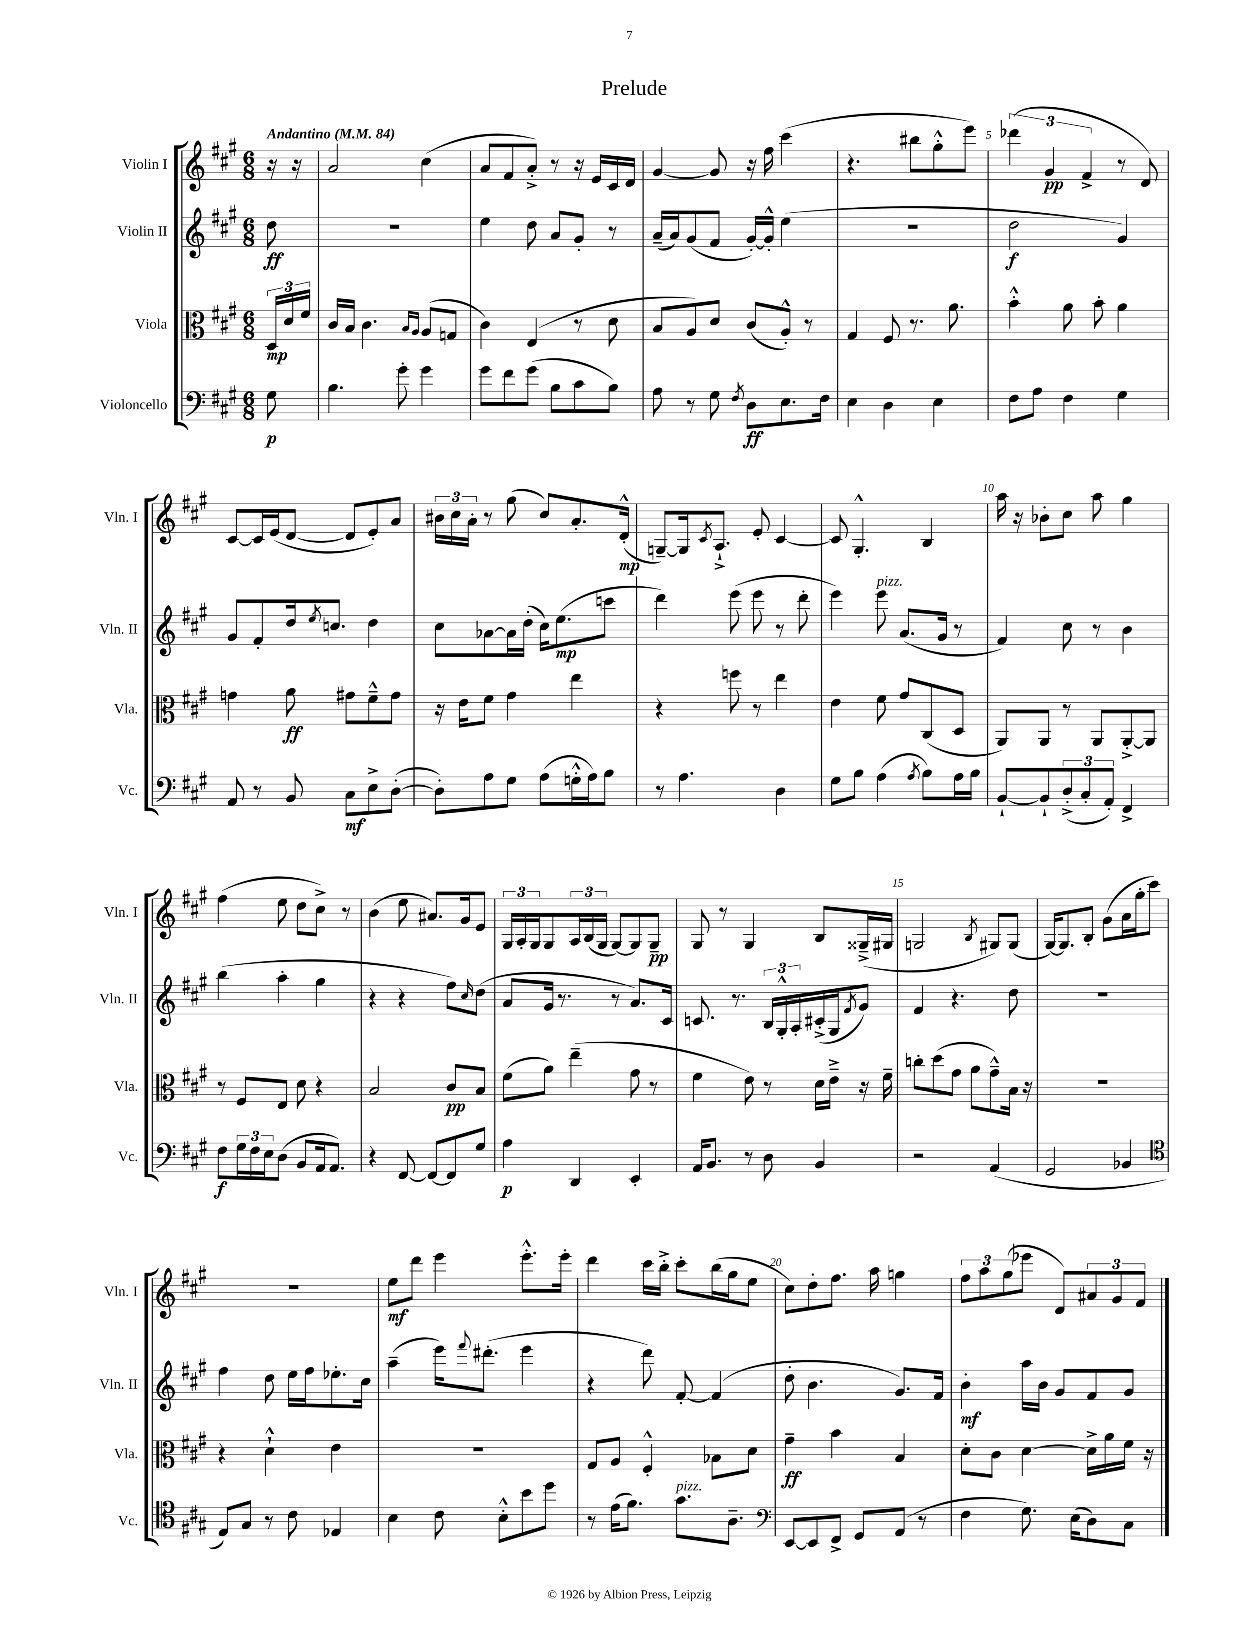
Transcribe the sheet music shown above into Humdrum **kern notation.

**kern	**dynam	**kern	**dynam	**kern	**dynam	**kern	**dynam
*part4	*part4	*part3	*part3	*part2	*part2	*part1	*part1
*staff4	*staff4	*staff3	*staff3	*staff2	*staff2	*staff1	*staff1
*I"Violoncello	*	*I"Viola	*	*I"Violin II	*	*I"Violin I	*
*I'Vc.	*	*I'Vla.	*	*I'Vln. II	*	*I'Vln. I	*
*clefF4	*	*clefC3	*	*clefG2	*	*clefG2	*
*k[f#c#g#]	*	*k[f#c#g#]	*	*k[f#c#g#]	*	*k[f#c#g#]	*
*M6/8	*	*M6/8	*	*M6/8	*	*M6/8	*
*MM84	*	*MM84	*	*MM84	*	*MM84	*
=	=	=	=	=	=	=	=
!	!	!	!	!	!	!LO:TX:a:B:t=Andantino	!
8G#\	p	24D/LL	mp	8dd\	ff	16r	.
.	.	24d/	.	.	.	.	.
.	.	.	.	.	.	16r	.
.	.	24f#/JJ	.	.	.	.	.
=1	=1	=1	=1	=1	=1	=1	=1
4.B\	.	16c#/LL	.	2.r	.	2a/	.
.	.	16B/JJ	.	.	.	.	.
.	.	4.c#\	.	.	.	.	.
8g#'\	.	.	.	.	.	.	.
.	.	16qqB/LL	.	.	.	.	.
.	.	16qqA/JJ	.	.	.	.	.
4g#\	.	(8A/L	.	.	.	(4cc#\	.
.	.	8Gn/J	.	.	.	.	.
=2	=2	=2	=2	=2	=2	=2	=2
8g#\L	.	4c#\)	.	4ee\	.	8a/L	.
8f#\	.	.	.	.	.	8f#/	.
(8g#\J	.	(4E/	.	8dd\	.	8a'^/J)	.
8B\L	.	.	.	8a/L	.	8r	.
8c#\	.	8r	.	8g#'/J	.	16r	.
.	.	.	.	.	.	16e/LL	.
8B\J)	.	8d\	.	8r	.	16c#/	.
.	.	.	.	.	.	16d/JJ	.
=3	=3	=3	=3	=3	=3	=3	=3
8A\	.	8B/L	.	(16a~/LL	.	[4g#/	.
.	.	.	.	16a/J)	.	.	.
8r	.	8A/)	.	(8g#/	.	.	.
8G#\	.	8d/J	.	8f#/J	.	8g#/]	.
8qF#/	.	.	.	.	.	.	.
8D\L	ff	(8c#/L	.	[16g#'/LL)	.	16r	.
.	.	.	.	16g#'^^/JJ]	.	16ff#\	.
8.E\	.	8A'^^/J)	.	(4ee\	.	(4ccc#\	.
.	.	8r	.	.	.	.	.
16F#\Jk	.	.	.	.	.	.	.
=4	=4	=4	=4	=4	=4	=4	=4
4E\	.	4G#/	.	2.r	.	4.r	.
4D\	.	8F#/	.	.	.	.	.
.	.	8.r	.	.	.	8bb#X\L	.
4E\	.	.	.	.	.	8gg#'^^\	.
.	.	8.a\	.	.	.	.	.
.	.	.	.	.	.	8eee\J)	.
=5	=5	=5	=5	=5	=5	=5	=5
8F#\L	.	4b'^^\	.	2dd\	f	(6ddd-X\	.
8A\J	.	.	.	.	.	.	.
.	.	.	.	.	.	6g#/	pp
4F#\	.	8a\	.	.	.	.	.
.	.	.	.	.	.	6f#^/	.
.	.	8b'\	.	.	.	.	.
4G#\	.	4a\	.	4g#/)	.	8r	.
.	.	.	.	.	.	8d/)	.
!!LO:LB:g=z
=6	=6	=6	=6	=6	=6	=6	=6
8AA/	.	4gn\	.	8g#/L	.	[8c#/L	.
8r	.	.	.	8f#'/	.	16c#/L]	.
.	.	.	.	.	.	(16e/J	.
8BB/	.	8a\	ff	16dd/k	.	[8d/J	.
.	.	.	.	8qee/	.	.	.
.	.	.	.	8.ccn/J	.	.	.
8C#\L	mf	8g#X\L	.	.	.	8d/L]	.
8E^\	.	8f#~^^\	.	4dd\	.	8e'/)	.
([8D'\J	.	8g#\J	.	.	.	8a/J	.
=7	=7	=7	=7	=7	=7	=7	=7
8D'\L])	.	16r	.	8cc#\L	.	24b#X\LL	.
.	.	.	.	.	.	24cc#\	.
.	.	16e\KL	.	.	.	.	.
.	.	.	.	.	.	24a'\JJ	.
8A\	.	8f#\J	.	[8a-X\	.	8r	.
8G#\J	.	4g#\	.	16a-\L]	.	(8gg#\	.
.	.	.	.	(16dd'\JJ	.	.	.
(8A\L	.	.	.	16cc#\KL)	.	8cc#/L)	.
.	.	.	.	(8.ee\	mp	.	.
16Gn'^^\L	.	4ee\	.	.	.	8.a'/	.
16A\J)	.	.	.	.	.	.	.
8B\J	.	.	.	8cccn\J	.	.	.
.	.	.	.	.	.	(16d'^^/Jk	mp
=8	=8	=8	=8	=8	=8	=8	=8
8r	.	4r	.	4ddd\)	.	[8Gn~/L)	.
4.A\	.	.	.	.	.	16G/k]	.
.	.	.	.	.	.	8qc#/	.
.	.	.	.	.	.	8.A`^/J	.
.	.	8ffn\	.	(8eee\	.	.	.
.	.	8r	.	8eee\	.	8e'/	.
4D\	.	4ee\	.	8r	.	[4c#/	.
.	.	.	.	8ddd'\	.	.	.
=9	=9	=9	=9	=9	=9	=9	=9
8G#\L	.	4e\	.	4eee\)	.	8c#/]	.
8B\J	.	.	.	.	.	4.G#'^^/	.
!	!	!	!	!LO:TX:a:i:t=pizz.	!	!	!
(4A\	.	8f#\	.	8eee\	.	.	.
.	.	8g#/L	.	(8.a/L	.	.	.
8qA/	.	.	.	.	.	.	.
8B\L)	.	(8C#/	.	.	.	4B/	.
.	.	.	.	16g#/Jk	.	.	.
16A\L	.	8D/J	.	8r	.	.	.
16B\JJ	.	.	.	.	.	.	.
=10	=10	=10	=10	=10	=10	=10	=10
[8BB`/L	.	8AA/L)	.	4f#/)	.	16aa\	.
.	.	.	.	.	.	16r	.
8BB`/]	.	8AA/J	.	.	.	8b-X'\L	.
(12D'^/	.	8r	.	8cc#\	.	8cc#\J	.
12C#'/	.	.	.	.	.	.	.
.	.	8AA/L	.	8r	.	8aa\	.
12AA'/J)	.	.	.	.	.	.	.
4FF#^/	.	[8AA'^/	.	4b\	.	4gg#\	.
.	.	8AA/J]	.	.	.	.	.
!!LO:LB:g=z
=11	=11	=11	=11	=11	=11	=11	=11
8F#\L	f	8r	.	(4bb\	.	(4ff#\	.
24G#\L	.	8F#/L	.	.	.	.	.
24F#\	.	.	.	.	.	.	.
24E\J	.	.	.	.	.	.	.
(8D\J	.	8E/J	.	4aa'\	.	8ee\	.
8BB/L	.	8d\	.	.	.	8dd\L	.
16AA/k	.	4r	.	4gg#\	.	8cc#^\J)	.
8.AA/J)	.	.	.	.	.	.	.
.	.	.	.	.	.	8r	.
=12	=12	=12	=12	=12	=12	=12	=12
4r	.	2B/	.	4r	.	(4b\	.
[8FF#/	.	.	.	4r	.	8ee\	.
8FF#/L_	.	.	.	.	.	8.a#X/L)	.
8FF#/]	.	8c#/L	pp	8ff#\L)	.	.	.
.	.	.	.	.	.	16g#/k	.
.	.	.	.	16qqcc#/	.	.	.
8G#/J	.	8B/J	.	(8dd\J	.	8e/J	.
=13	=13	=13	=13	=13	=13	=13	=13
4A\	p	(8f#\L	.	8a/L	.	24G#/LL	.
.	.	.	.	.	.	24A'/	.
.	.	.	.	.	.	24G#/J	.
.	.	8a\J)	.	16g#/Jk	.	8G#/	.
.	.	.	.	8.r	.	.	.
4DD/	.	(4ee~\	.	.	.	24A/L	.
.	.	.	.	.	.	(24B/	.
.	.	.	.	.	.	24G#/JJ	.
.	.	.	.	8r	.	[8G#/L)	.
4EE'/	.	8g#\	.	8.a/L)	.	8G#/]	.
.	.	8r	.	.	.	8G#~/J	pp
.	.	.	.	16c#/Jk	.	.	.
=14	=14	=14	=14	=14	=14	=14	=14
16AA/KL	.	4f#\	.	8.cn/	.	8G#/	.
8.BB/J	.	.	.	.	.	.	.
.	.	.	.	.	.	8r	.
.	.	.	.	8.r	.	.	.
8r	.	8e\)	.	.	.	4G#/	.
8D\	.	8r	.	24B/LL	.	.	.
.	.	.	.	24G#'^^/	.	.	.
.	.	.	.	24A'/	.	.	.
4BB/	.	16d\LL	.	(16c#X'^/	.	8B/L	.
.	.	16e~^\JJ	.	16G#/J	.	.	.
.	.	.	.	8qf#/	.	.	.
.	.	16r	.	8g#/J)	.	(16G##X~^/L	.
.	.	16f#~\	.	.	.	16G#X/JJ	.
=15	=15	=15	=15	=15	=15	=15	=15
2r	.	8ccn'\L	.	4f#/	.	2Gn/	.
.	.	(8dd\	.	.	.	.	.
.	.	8g#\J	.	4.r	.	.	.
.	.	8a\L	.	.	.	.	.
.	.	.	.	.	.	8qB/	.
(4AA/	.	8g#~^^\)	.	.	.	8G#X/L)	.
.	.	16B\Jk	.	8dd\	.	(8G#/J	.
.	.	16r	.	.	.	.	.
=16	=16	=16	=16	=16	=16	=16	=16
2GG#/	.	2.r	.	2.r	.	[16G#/KL)	.
.	.	.	.	.	.	8.G#/]	.
.	.	.	.	.	.	8B'/J	.
.	.	.	.	.	.	(8g#\L	.
4BB-X/	.	.	.	.	.	16a\L	.
.	.	.	.	.	.	16gg#'\J	.
.	.	.	.	.	.	8ccc#\J)	.
!!LO:LB:g=z
=17	=17	=17	=17	=17	=17	=17	=17
*clefC4	*	*	*	*	*	*	*
8E/L)	.	4r	.	4ff#\	.	2.r	.
8G#/J	.	.	.	.	.	.	.
8r	.	4d`^^\	.	8dd\	.	.	.
8c#\	.	.	.	16ee\LL	.	.	.
.	.	.	.	16ff#\J	.	.	.
4E-X/	.	4e\	.	8.ee-X'\	.	.	.
.	.	.	.	16cc#\Jk	.	.	.
=18	=18	=18	=18	=18	=18	=18	=18
4B\	.	2.r	.	(4aa~\	.	8ee\L	mf
.	.	.	.	.	.	8ddd\J	.
8c#\	.	.	.	16eee\KL)	.	4eee\	.
.	.	.	.	8qqfff#/	.	.	.
.	.	.	.	(8.ddd#X'\J	.	.	.
8B'^^\L	.	.	.	.	.	.	.
8b\	.	.	.	4eee\	.	8.eee'^^\L	.
8dd\J	.	.	.	.	.	.	.
.	.	.	.	.	.	16eee'\Jk	.
=19	=19	=19	=19	=19	=19	=19	=19
8r	.	8G#/L	.	4r	.	4ddd\	.
(16e\KL	.	8A/J	.	.	.	.	.
8.f#\J)	.	.	.	.	.	.	.
.	.	4F#'^^/	.	8ddd\)	.	16ccc#\LL	.
.	.	.	.	.	.	16bb'^\JJ	.
!LO:TX:a:i:t=pizz.	!	!	!	!	!	!	!
8.g#\L	.	.	.	[8f#'/	.	8ccc#'\L	.
.	.	8B-X\L	.	(4f#/]	.	(16bb\L	.
8.A~\J	.	.	.	.	.	16gg#\J	.
.	.	8d\J	.	.	.	8ee\J	.
=20	=20	=20	=20	=20	=20	=20	=20
*clefF4	*	*	*	*	*	*	*
[8EE/L	.	4g#~\	ff	8dd'\	.	8cc#\L)	.
8EE/]	.	.	.	4.b\	.	8dd'\	.
8FF#^/J	.	4b\	.	.	.	8.ff#\J	.
8GG#/L	.	.	.	.	.	.	.
.	.	.	.	.	.	16aa\	.
(8AA/J	.	4B/	.	8.g#/L)	.	4ggn\	.
8r	.	.	.	.	.	.	.
.	.	.	.	16f#/Jk	.	.	.
=21	=21	=21	=21	=21	=21	=21	=21
4F#\	.	8d'\L	.	4b'\	mf	12ff#\L	.
.	.	.	.	.	.	12aa\	.
.	.	8c#\J	.	.	.	.	.
.	.	.	.	.	.	(12gg#\	.
8.G#\)	.	[4d\	.	16aa\LL	.	8eee-X\J	.
.	.	.	.	16b\JJ	.	.	.
.	.	.	.	8g#/L	.	8d/L)	.
(16E\KL	.	.	.	.	.	.	.
8D\)	.	16d^\LL]	.	8f#/	.	12a#X/	.
.	.	16a\	.	.	.	.	.
.	.	.	.	.	.	12g#/	.
8C#\J	.	16f#\JJ	.	8g#/J	.	.	.
.	.	.	.	.	.	12f#/J	.
.	.	16r	.	.	.	.	.
==	==	==	==	==	==	==	==
*-	*-	*-	*-	*-	*-	*-	*-
